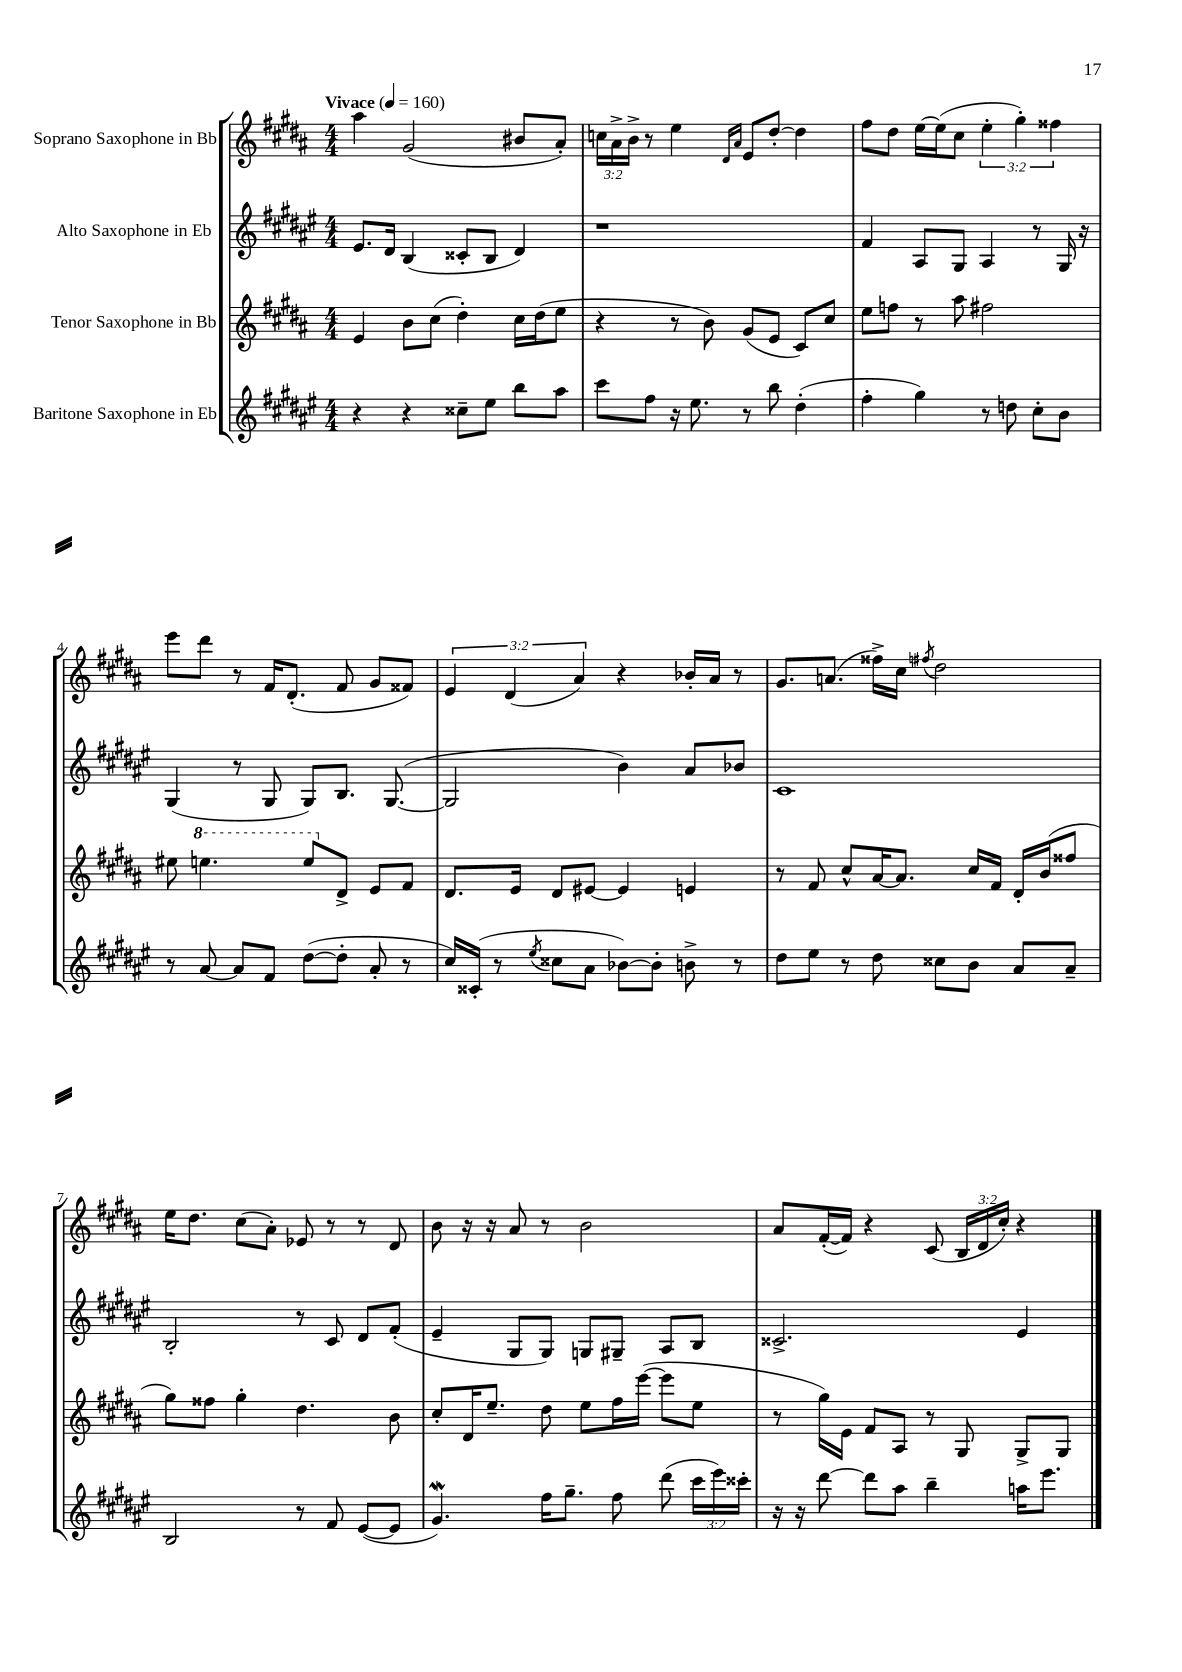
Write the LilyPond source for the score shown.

<<
\new StaffGroup <<
\new Staff = "s0" \with { instrumentName = "Soprano Saxophone in Bb" } {
    \clef treble \key b \major \numericTimeSignature \time 4/4 \override Staff.TupletNumber.text = #tuplet-number::calc-fraction-text \tempo "Vivace" 4 = 160
    \autoBeamOff ais''4 gis'2( bis'8[ ais'8]-.) |
    \tuplet 3/2 { c''16[ ais'16-> b'16]-> } r8 e''4 \grace { dis'16[ ais'16] } e'8[ dis''8]~-. dis''4 |
    fis''8[ dis''8] e''16[~ e''16( cis''8] \tuplet 3/2 { e''4-. gis''4-.) fisis''4 } |
    e'''8[ dis'''8] r8 fis'16[ dis'8.]-.( fis'8 gis'8[ fisis'8]) |
    \tuplet 3/2 { e'4 dis'4( ais'4) } r4 bes'16[-. ais'16] r8 |
    gis'8.[ a'8.]( fisis''16[->) cis''16] \acciaccatura { fis''8 } dis''2 |
    e''16[ dis''8.] cis''8[( ais'8]-.) ees'8 r8 r8 dis'8 |
    b'8 r16 r16 ais'8 r8 b'2 |
    ais'8[ fis'16~-.( fis'16]) r4 cis'8( \tuplet 3/2 { b16[ dis'16 cis''16]-.) } r4 \bar "|." |
}
\new Staff = "s1" \with { instrumentName = "Alto Saxophone in Eb" } {
    \clef treble \key fis \major \numericTimeSignature \time 4/4
    \autoBeamOff eis'8.[ dis'16] b4( cisis'8[-. b8] dis'4) |
    r1 |
    fis'4 ais8[ gis8] ais4 r8 gis16 r16 |
    gis4( r8 gis8 gis8[) b8.] gis8.~( |
    gis2 b'4) ais'8[ bes'8] |
    cis'1 |
    b2-. r8 cis'8 dis'8[ fis'8]-.( |
    eis'4-- gis8[ gis8]) g8[ gis8]-- ais8[ b8] |
    cisis'2.-> eis'4 \bar "|." |
}
\new Staff = "s2" \with { instrumentName = "Tenor Saxophone in Bb" } {
    \clef treble \key b \major \numericTimeSignature \time 4/4
    \autoBeamOff e'4 b'8[ cis''8]( dis''4-.) cis''16[ dis''16( e''8] |
    r4 r8 b'8) gis'8[( e'8] cis'8[) cis''8] |
    e''8[ f''8] r8 ais''8 fis''2 |
    eis''8 \ottava #1 e'''!4. e'''8[ \ottava #0 dis'8]-> e'8[ fis'8] |
    dis'8.[ e'16] dis'8[ eis'8]~ eis'4 e'4 |
    r8 fis'8 cis''8[-^ ais'16~ ais'8.] cis''16[ fis'16] dis'16[-. b'16( fisis''8] |
    gis''8[) fisis''8] gis''4-. dis''4. b'8 |
    cis''8[-. dis'16 e''8.]-- dis''8 e''8[ fis''16 e'''16]~( e'''8[ e''8] |
    r8 gis''16[) e'16] fis'8[ ais8] r8 gis8 gis8[-> gis8] \bar "|." |
}
\new Staff = "s3" \with { instrumentName = "Baritone Saxophone in Eb" } {
    \clef treble \key fis \major \numericTimeSignature \time 4/4 \override Staff.TupletNumber.text = #tuplet-number::calc-fraction-text
    \autoBeamOff r4 r4 cisis''8[-- eis''8] b''8[ ais''8] |
    cis'''8[ fis''8] r16 eis''8. r8 b''8 dis''4-.( |
    fis''4-. gis''4) r8 d''8 cis''8[-. b'8] |
    r8 ais'8~ ais'8[ fis'8] dis''8[~( dis''8]-. ais'8-. r8 |
    cis''16[) cisis'16]-.( r8 \acciaccatura { eis''8 } cisis''8[ ais'8] bes'8[~) bes'8]-. b'8-> r8 |
    dis''8[ eis''8] r8 dis''8 cisis''8[ b'8] ais'8[ ais'8]-- |
    b2 r8 fis'8 eis'8[~( eis'8] |
    gis'4.\mordent) fis''16[ gis''8.]-- fis''8 dis'''8( \tuplet 3/2 { cis'''16[ eis'''16) cisis'''16]-. } |
    r16 r16 dis'''8~ dis'''8[ ais''8] b''4-- a''16[ eis'''8.] \bar "|." |
}
>>
>>
